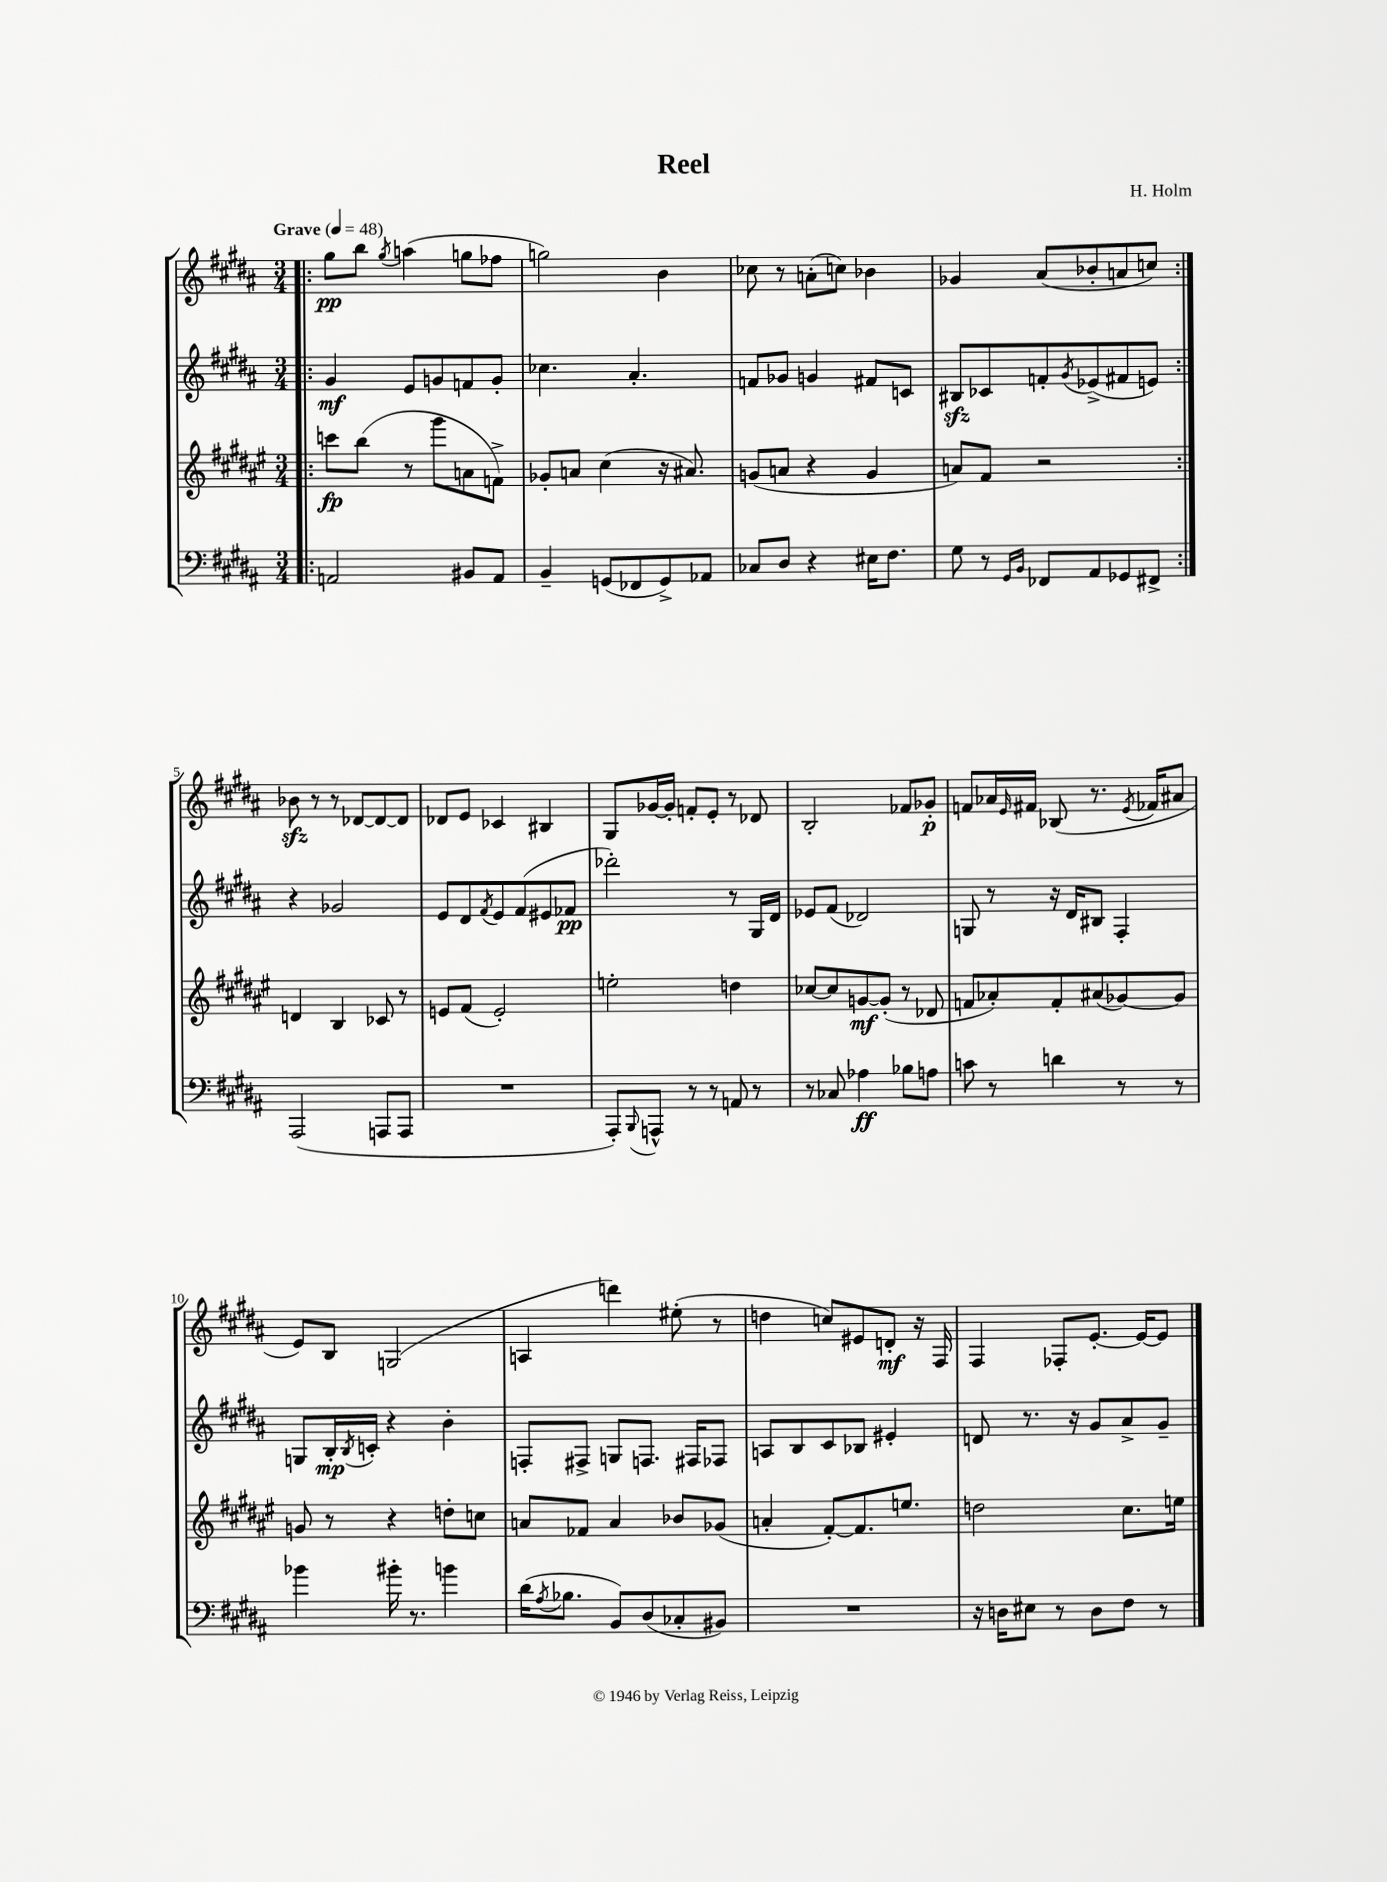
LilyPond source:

\header { title = "Reel" composer = "H. Holm" }
<<
\new StaffGroup <<
\new Staff = "s0" {
    \clef treble \key b \major \numericTimeSignature \time 3/4 \tempo "Grave" 4 = 48
    \repeat volta 2 { \bar ".|:" gis''8\pp b''8 \acciaccatura { gis''8 } a''4( g''8 fes''8 |
    g''2) b'4 |
    ces''8 r8 a'8-.( c''8) bes'4 |
    ges'4 ais'8( bes'8-. a'8 c''8) | }
    bes'8\sfz r8 r8 des'8~ des'8~ des'8 |
    des'8 e'8 ces'4 bis4 |
    gis8 ges'16~ ges'16-. f'8-. e'8-. r8 des'8 |
    b2-. fes'8 ges'8-.\p |
    f'8 aes'16 \grace { e'16 } fis'16 bes8( r8. \acciaccatura { e'8 } fes'16 ais'8 |
    e'8) b8 g2( |
    a4 d'''4) eis''8-.( r8 |
    d''4 c''8) eis'8 d'8-.\mf r16 fis16 |
    fis4 fes8-. e'8.~-. e'16~ e'8 \bar "|." |
}
\new Staff = "s1" {
    \clef treble \key b \major \numericTimeSignature \time 3/4
    \repeat volta 2 { \bar ".|:" gis'4\mf e'8 g'8 f'8 g'8-. |
    ces''4. ais'4.-. |
    f'8 ges'8 g'4 fis'8 c'8 |
    bis8\sfz ces'8 f'8-. \acciaccatura { gis'8 } ees'8->( fis'8 e'8) | }
    r4 ges'2 |
    e'8 dis'8 \acciaccatura { fis'8 } e'8 fis'8( eis'8 fes'8\pp |
    des'''2-.) r8 gis16 dis'16 |
    ees'8 fis'8( des'2) |
    g8 r8 r16 dis'16 bis8 fis4-. |
    g8 b16-.\mp \acciaccatura { b8 } c'16-. r4 b'4-. |
    f8-. fis8-> g8 f8. fis16 fes8 |
    a8 b8 cis'8 bes8 eis'4-. |
    d'8 r8. r16 gis'8 ais'8-> gis'8-- \bar "|." |
}
\new Staff = "s2" {
    \clef treble \key fis \major \numericTimeSignature \time 3/4
    \repeat volta 2 { \bar ".|:" c'''8\fp b''8( r8 gis'''8 a'8 f'8->) |
    ges'8-. a'8 cis''4( r16 ais'8.) |
    g'8( a'8 r4 g'4 |
    a'8) fis'8 r2 | }
    d'4 b4 ces'8 r8 |
    e'8 fis'8( e'2-.) |
    e''2-. d''4 |
    ces''8~ ces''8 g'8~\mf g'8-.( r8 des'8 |
    f'8 aes'8-.) f'8-. ais'8( ges'8~) ges'8 |
    g'8 r8 r4 d''8-. c''8 |
    a'8 fes'8 a'4 bes'8 ges'8( |
    a'4-. fis'8~-.) fis'8. e''8. |
    d''2 cis''8. e''16 \bar "|." |
}
\new Staff = "s3" {
    \clef bass \key b \major \numericTimeSignature \time 3/4
    \repeat volta 2 { \bar ".|:" a,2 bis,8 a,8 |
    b,4-- g,8( fes,8 g,8->) aes,8 |
    ces8 dis8 r4 eis16 fis8. |
    gis8 r8 \grace { gis,16 b,16 } fes,8 ais,8 ges,8 fis,8-> | }
    ais,,2( a,,8 a,,8 |
    R2. |
    ais,,8-.) \appoggiatura { b,,8 } a,,8-^ r8 r8 a,8 r8 |
    r8 ces8 aes4\ff bes8 a8 |
    c'8 r8 d'4 r8 r8 |
    bes'4 bis'16-. r8. b'4 |
    dis'16( \acciaccatura { ais8 } bes8. b,8) dis8( ces8-. bis,8) |
    R2. |
    r16 d16 eis8 r8 d8 fis8 r8 \bar "|." |
}
>>
>>
